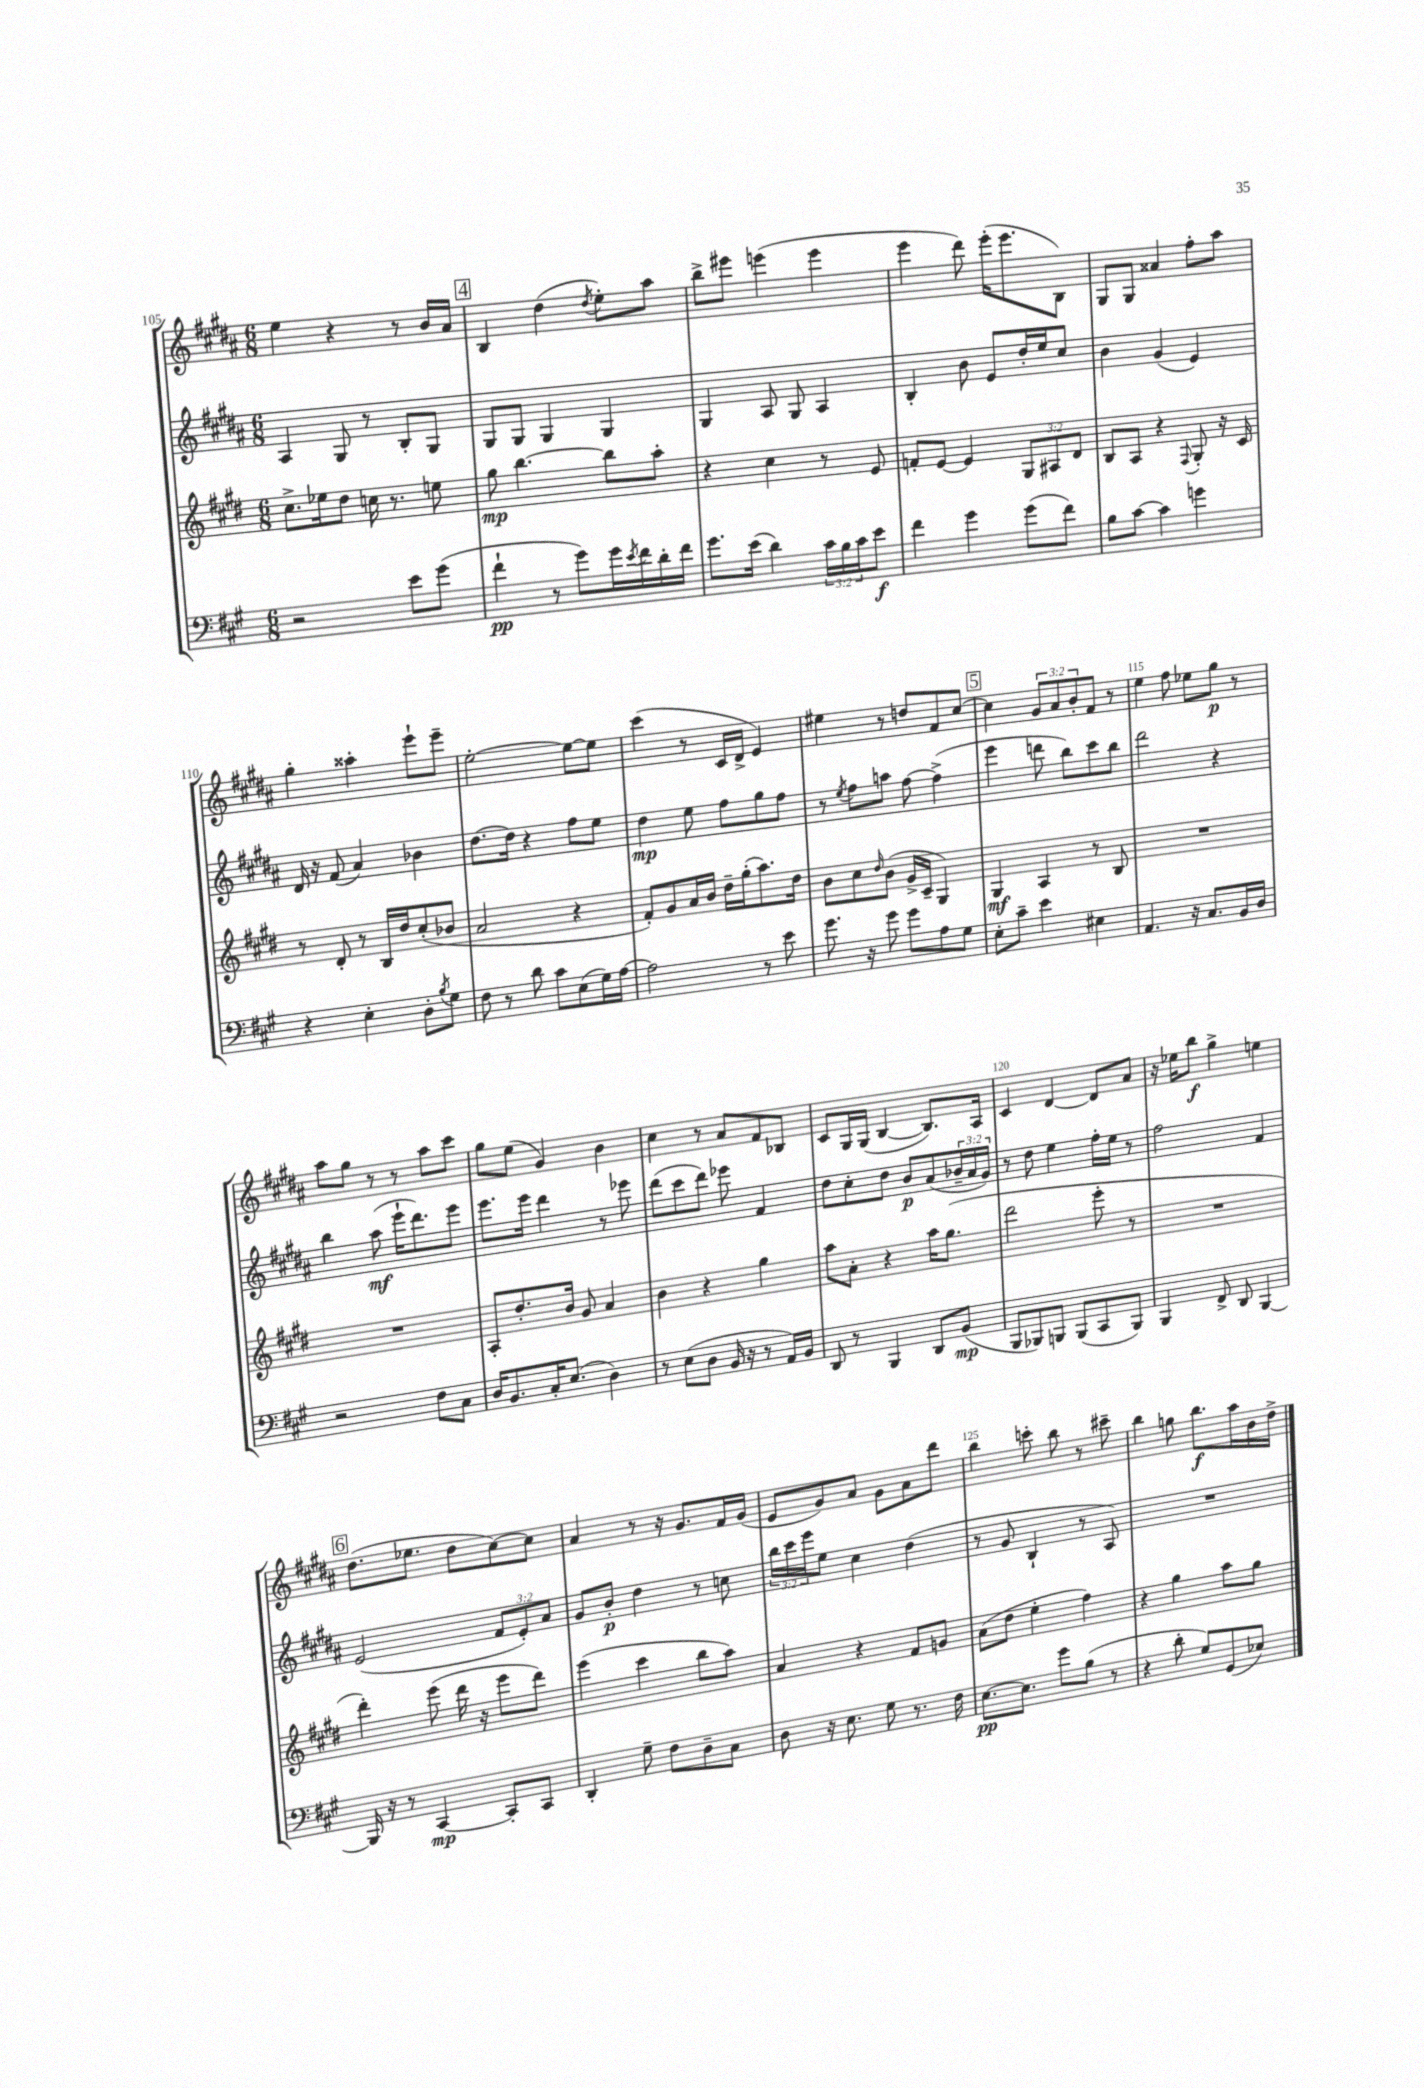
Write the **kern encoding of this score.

**kern	**dynam	**kern	**dynam	**kern	**dynam	**kern	**dynam
*part4	*part4	*part3	*part3	*part2	*part2	*part1	*part1
*staff4	*staff4	*staff3	*staff3	*staff2	*staff2	*staff1	*staff1
*clefF4	*	*clefG2	*	*clefG2	*	*clefG2	*
*k[f#c#g#]	*	*k[f#c#g#d#]	*	*k[f#c#g#d#a#]	*	*k[f#c#g#d#a#]	*
*M6/8	*	*M6/8	*	*M6/8	*	*M6/8	*
=105	=105	=105	=105	=105	=105	=105	=105
2r	.	8.cc#^\L	.	4A#/	.	4ee\	.
.	.	16ee-X\k	.	.	.	.	.
.	.	8dd#\J	.	8G#/	.	4r	.
.	.	16ccn\	.	8r	.	.	.
.	.	8.r	.	.	.	.	.
8e\L	.	.	.	8B'/L	.	8r	.
(8g#\J	.	8een\	.	8G#/J	.	16b/LL	.
.	.	.	.	.	.	16a#/JJ	.
!!LO:REH:place=s1:t=4
=106	=106	=106	=106	=106	=106	=106	=106
4f#`\	pp	8gg#\	mp	8G#/L	.	4B/	.
.	.	[4.bb\	.	8G#/J	.	.	.
8r	.	.	.	4G#/	.	(4dd#\	.
8g#\L)	.	.	.	.	.	.	.
.	.	.	.	.	.	8qdd#/	.
16g#\L	.	8bb\L]	.	4G#/	.	8ee'\L)	.
8qe/	.	.	.	.	.	.	.
16f#\	.	.	.	.	.	.	.
16d'\	.	8aa'\J	.	.	.	8aa#\J	.
16f#\JJ	.	.	.	.	.	.	.
=107	=107	=107	=107	=107	=107	=107	=107
8.g#\L	.	4r	.	4G#/	.	8bb^\L	.
.	.	.	.	.	.	8eee#X\J	.
(16e\Jk	.	.	.	.	.	.	.
4d\)	.	4cc#\	.	8A#/	.	(4eeen\	.
.	.	.	.	8G#/	.	.	.
24c#\LL	.	8r	.	4A#/	.	4eee\	.
24B\	.	.	.	.	.	.	.
24c#\J	.	.	.	.	.	.	.
8e\J	f	8e/	.	.	.	.	.
=108	=108	=108	=108	=108	=108	=108	=108
4f#\	.	8fn'/L	.	4B'/	.	4eee\	.
.	.	[8e/J	.	.	.	.	.
4g#\	.	4e/]	.	8b\	.	8ddd#\)	.
.	.	.	.	8e/L	.	(16eee'\KL	.
.	.	.	.	.	.	8.eee\	.
(8g#\L	.	12G#/L	.	16dd#'/L	.	.	.
.	.	.	.	16ee/J	.	.	.
.	.	12A#X/	.	.	.	.	.
8f#\J)	.	.	.	8cc#/J	.	8B\J)	.
.	.	12d#/J	.	.	.	.	.
=109	=109	=109	=109	=109	=109	=109	=109
8B\L	.	8B/L	.	4b\	.	8G#/L	.
[8c#\J	.	8A/J	.	.	.	8G#/J	.
4c#\]	.	4r	.	(4g#/	.	4a##X/	.
.	.	8qqF#/	.	.	.	.	.
4gn\	.	8G#'/	.	4e/)	.	8ff#'\L	.
.	.	16r	.	.	.	8aa#\J	.
.	.	16c#/	.	.	.	.	.
!!LO:LB:g=z
=110	=110	=110	=110	=110	=110	=110	=110
4r	.	8r	.	16d#/	.	4gg#'\	.
.	.	.	.	16r	.	.	.
.	.	8d#'/	.	(8f#/	.	.	.
4E'\	.	8r	.	4a#/)	.	4aa##X'\	.
.	.	16B/LL	.	.	.	.	.
.	.	16dd#/J	.	.	.	.	.
8D'\L	.	(8cc#'/	.	4b-X\	.	8eee`\L	.
8qB/	.	.	.	.	.	.	.
8G#\J	.	8b-X/J	.	.	.	8eee~\J	.
=111	=111	=111	=111	=111	=111	=111	=111
8F#\	.	2a/	.	[8.dd#\L	.	[2ee'\	.
8r	.	.	.	.	.	.	.
.	.	.	.	16dd#\Jk]	.	.	.
8d\	.	.	.	4r	.	.	.
8c#\L	.	.	.	.	.	.	.
(8E\	.	4r	.	8ff#\L	.	8ee\L_	.
16G#\L)	.	.	.	8ee\J	.	8ee\J]	.
[16A\JJ	.	.	.	.	.	.	.
=112	=112	=112	=112	=112	=112	=112	=112
2A\]	.	8f#'/L)	.	4dd#\	mp	(4ccc#\	.
.	.	8g#/	.	.	.	.	.
.	.	16a/L	.	8ee\	.	8r	.
.	.	16b/JJ	.	.	.	.	.
.	.	16dd#~\LL	.	8ff#\L	.	16c#/LL	.
.	.	(16gg#'\J	.	.	.	16d#^/JJ	.
8r	.	8.aa\)	.	8gg#\	.	4e/)	.
8e\	.	.	.	8ff#\J	.	.	.
.	.	16dd#\Jk	.	.	.	.	.
=113	=113	=113	=113	=113	=113	=113	=113
8.g#\	.	8b\L	.	8r	.	4ee#X\	.
.	.	.	.	8qee/	.	.	.
.	.	8cc#\	.	8ff#\L	.	.	.
16r	.	.	.	.	.	.	.
.	.	16qqdd#/	.	.	.	.	.
8g#\	.	(8b\J	.	8aan\J	.	8r	.
8g#\L	.	16g#^/LL	.	[8ff#\	.	8ddn/L	.
.	.	16c#~/JJ	.	.	.	.	.
8A\	.	4G#/)	.	(4ff#^\]	.	8f#/	.
8G#\J	.	.	.	.	.	[8cc#/J	.
!!LO:REH:place=s1:t=5
=114	=114	=114	=114	=114	=114	=114	=114
8E'\L	.	4G#/	mf	4eee\	.	4cc#\]	.
8c#~\J	.	.	.	.	.	.	.
4e\	.	4A/	.	8dddn\	.	12g#/L	.
.	.	.	.	.	.	12a#/	.
.	.	.	.	8bb\L)	.	.	.
.	.	.	.	.	.	12b'/	.
4E#X\	.	8r	.	8ccc#\	.	8f#/J	.
.	.	8B/	.	8bb\J	.	8r	.
=115	=115	=115	=115	=115	=115	=115	=115
4.AA/	.	2.r	.	2ddd#\	.	4ee\	.
.	.	.	.	.	.	8ff#\	.
16r	.	.	.	.	.	8ee-X\L	.
8.C#/L	.	.	.	.	.	.	.
.	.	.	.	4r	.	8gg#\J	p
16BB/L	.	.	.	.	.	8r	.
16D/JJ	.	.	.	.	.	.	.
!!LO:LB:g=z
=116	=116	=116	=116	=116	=116	=116	=116
2r	.	2.r	.	4bb\	.	8aa#\L	.
.	.	.	.	.	.	8gg#\J	.
.	.	.	.	(8aa#\	mf	8r	.
.	.	.	.	16eee`\KL	.	8r	.
.	.	.	.	8.ddd#\)	.	.	.
8F#\L	.	.	.	.	.	8aa#\L	.
8C#\J	.	.	.	8eee\J	.	8ccc#\J	.
=117	=117	=117	=117	=117	=117	=117	=117
16D/KL	.	8A'/L	.	8.eee\L	.	8gg#\L	.
8.BB/	.	.	.	.	.	.	.
.	.	8.dd#'/	.	.	.	(8ee\J	.
.	.	.	.	16eee\Jk	.	.	.
16C#'/K	.	.	.	4ddd#\	.	4g#/)	.
(8.E/J	.	16b/Jk	.	.	.	.	.
.	.	8g#/	.	.	.	.	.
4D\)	.	4a/	.	8r	.	4b\	.
.	.	.	.	8eee-X\	.	.	.
=118	=118	=118	=118	=118	=118	=118	=118
8r	.	4b\	.	(8ddd#\L	.	4cc#\	.
(8E\L	.	.	.	8ccc#\	.	.	.
8D\J	.	4r	.	8ddd#\J)	.	8r	.
16BB/	.	.	.	8eee-X\	.	8a#/L	.
16r	.	.	.	.	.	.	.
8r	.	4gg#\	.	4f#/	.	8f#/	.
16AA/LL)	.	.	.	.	.	8B-X/J	.
16BB/JJ	.	.	.	.	.	.	.
=119	=119	=119	=119	=119	=119	=119	=119
8DD/	.	8aa\L	.	8dd#\L	.	8c#/L	.
8r	.	8a'\J	.	8cc#'\	.	16G#/L	.
.	.	.	.	.	.	(16G#/JJ	.
4BBB/	.	4r	.	8dd#\J	.	[4B/	.
.	.	.	.	8b/L	p	.	.
8DD/L	.	16aa\KL	.	(8a#/	.	8.B/L])	.
.	.	(8.gg#\J	.	.	.	.	.
(8BB/J	mp	.	.	24b-X~/L	.	.	.
.	.	.	.	24a#/	.	.	.
.	.	.	.	.	.	16A#/Jk	.
.	.	.	.	24g#/JJ)	.	.	.
=120	=120	=120	=120	=120	=120	=120	=120
8BBB/L	.	2ddd#\	.	8r	.	4c#/	.
8BBB-X/)	.	.	.	8dd#\	.	.	.
8BBBn/J	.	.	.	4ee\	.	[4d#/	.
(8BBB/L	.	.	.	.	.	.	.
8CC#/	.	8eee'\	.	16ff#'\LL	.	8d#/L]	.
.	.	.	.	16ee\JJ	.	.	.
8BBB/J)	.	8r	.	8r	.	8a#/J	.
=121	=121	=121	=121	=121	=121	=121	=121
4BBB/	.	2.r	.	2ff#\	.	16r	.
.	.	.	.	.	.	16ee-X\KL	.
.	.	.	.	.	.	8bb\J	f
8FF#^/	.	.	.	.	.	4gg#^\	.
8DD/	.	.	.	.	.	.	.
[4BBB/	.	.	.	4f#/	.	4een\	.
!!LO:LB:g=z
!!LO:REH:place=s1:t=6
=122	=122	=122	=122	=122	=122	=122	=122
16BBB/]	.	4ddd#'\)	.	(2e/	.	(8.dd#\L	.
16r	.	.	.	.	.	.	.
8r	.	.	.	.	.	.	.
.	.	.	.	.	.	8.ee-X\J	.
[4CC#/	mp	(8eee\	.	.	.	.	.
.	.	16ddd#\	.	.	.	8dd#\L	.
.	.	16r	.	.	.	.	.
8CC#'/L]	.	8eee\L	.	12f#/L	.	[8cc#\)	.
.	.	.	.	12e'/)	.	.	.
8CC#/J	.	8ddd#\J)	.	.	.	8cc#\J]	.
.	.	.	.	12a#/J	.	.	.
=123	=123	=123	=123	=123	=123	=123	=123
4DD'/	.	(4eee\	.	8g#/L	.	4a#/	.
.	.	.	.	8b'/J	p	.	.
8G#~\	.	4ccc#\	.	4dd#\	.	8r	.
8F#\L	.	.	.	.	.	16r	.
.	.	.	.	.	.	8.g#/L	.
8D~\	.	8bb\L	.	8r	.	.	.
8C#\J	.	8aa\J)	.	8ccn\	.	16f#/L	.
.	.	.	.	.	.	(16g#/JJ	.
=124	=124	=124	=124	=124	=124	=124	=124
8D\	.	4a/	.	24bb\LL	.	8e/L	.
.	.	.	.	24ccc#\	.	.	.
.	.	.	.	24eee\J	.	.	.
16r	.	.	.	8ee\J	.	8g#/)	.
8.E\	.	.	.	.	.	.	.
.	.	4r	.	4cc#\	.	8a#/J	.
8G#\	.	.	.	.	.	8g#\L	.
8.r	.	8f#/L	.	(4dd#\	.	8a#\	.
.	.	8gn/J	.	.	.	8ddd#\J	.
16F#\	.	.	.	.	.	.	.
=125	=125	=125	=125	=125	=125	=125	=125
[8.E\L	pp	(8a\L	.	8r	.	4bb\	.
.	.	8dd#\J	.	8g#/	.	.	.
8.E\J]	.	.	.	.	.	.	.
.	.	4ee'\	.	4B`/	.	8cccn'\	.
8g#\L	.	.	.	.	.	8bb\	.
(8B\J	.	4ff#\)	.	8r	.	8r	.
8r	.	.	.	8A#/)	.	8ccc#X~\	.
=126	=126	=126	=126	=126	=126	=126	=126
4r	.	4r	.	2.r	.	4bb\	.
8d'\	.	4gg#\	.	.	.	8ggn\	.
8G#/L)	.	.	.	.	.	8.bb\L	f
(8GG#/	.	8aa\L	.	.	.	.	.
.	.	.	.	.	.	16aa#\L	.
8E-X/J)	.	8gg#\J	.	.	.	16b\	.
.	.	.	.	.	.	16dd#^\JJ	.
==	==	==	==	==	==	==	==
*-	*-	*-	*-	*-	*-	*-	*-
